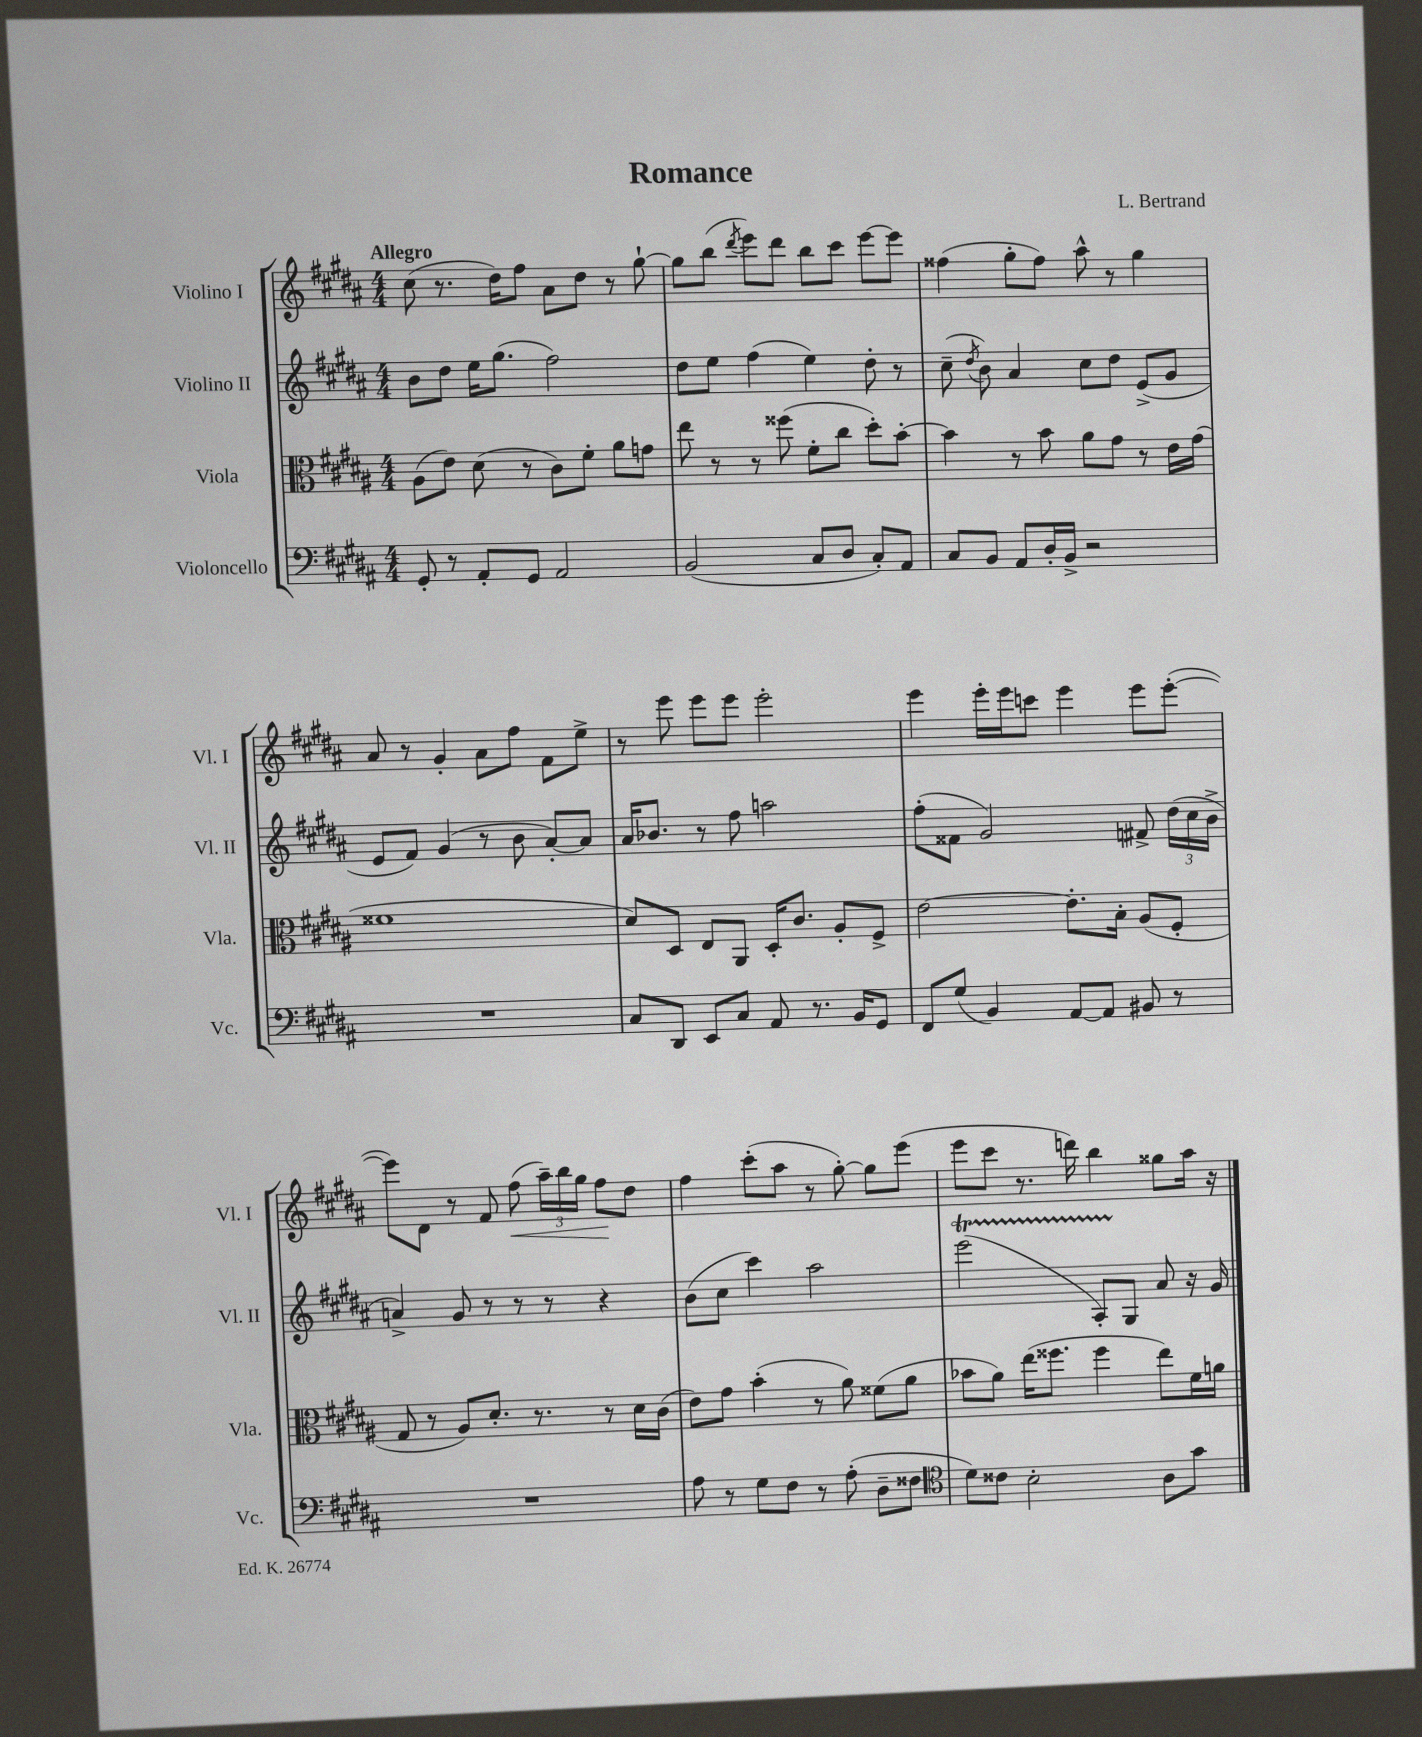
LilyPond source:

\header { title = "Romance" composer = "L. Bertrand" }
<<
\new StaffGroup <<
\new Staff = "s0" \with { instrumentName = "Violino I" shortInstrumentName = "Vl. I" } {
    \clef treble \key b \major \numericTimeSignature \time 4/4 \tempo "Allegro"
    \autoBeamOff cis''8( r8. dis''16[) fis''8] ais'8[ dis''8] r8 gis''8~-! |
    gis''8[ b''8]( \acciaccatura { dis'''8 } e'''8[) dis'''8] b''8[ cis'''8] e'''8[~ e'''8] |
    fisis''4( gis''8[-. fisis''8]) ais''8-^ r8 gis''4 |
    ais'8 r8 gis'4-. ais'8[ fis''8] fis'8[ e''8]-> |
    r8 e'''8 e'''8[ e'''8] e'''2-. |
    e'''4 e'''16[-. e'''16 c'''8] e'''4 e'''8[ e'''8]~-.( |
    e'''8[) dis'8] r8 fis'8 fis''8\<( \tuplet 3/2 { ais''16[--) b''16 gis''16] } fis''8[\! dis''8] |
    fis''4 cis'''8[-.( ais''8] r8 gis''8~-.) gis''8[ e'''8]( |
    e'''8[ cis'''8] r8. d'''16) b''4 gisis''8[ ais''16] r16 \bar "|." |
}
\new Staff = "s1" \with { instrumentName = "Violino II" shortInstrumentName = "Vl. II" } {
    \clef treble \key b \major \numericTimeSignature \time 4/4
    \autoBeamOff b'8[ dis''8] e''16[ gis''8.]( fis''2) |
    dis''8[ e''8] fis''4( e''4) dis''8-. r8 |
    cis''8--( \acciaccatura { dis''8 } b'8) ais'4 cis''8[ dis''8] e'8[->( gis'8] |
    e'8[ fis'8]) gis'4( r8 b'8 ais'8[~-.) ais'8] |
    ais'16[ bes'8.] r8 fis''8 a''2 |
    fis''8[-.( fisis'8] gis'2) fis'8-> \tuplet 3/2 { dis''16[( cis''16 b'16]-> } |
    a'4->) gis'8 r8 r8 r8 r4 |
    b'8[( cis''8] cis'''4) ais''2 |
    e'''2\startTrillSpan( ais8[-.) gis8]\stopTrillSpan ais'8 r16 gis'16 \bar "|." |
}
\new Staff = "s2" \with { instrumentName = "Viola" shortInstrumentName = "Vla." } {
    \clef alto \key b \major \numericTimeSignature \time 4/4
    \autoBeamOff ais8[( e'8]) dis'8( r8 cis'8[) fis'8]-. ais'8[ g'8] |
    e''8 r8 r8 fisis''8( fis'8[-. cis''8] dis''8[-.) b'8]~-. |
    b'4 r8 b'8 ais'8[ gis'8] r8 e'16[ gis'16]( |
    fisis'1 |
    dis'8[) dis8] e8[ ais,8] dis16[-. cis'8.] ais8[-. fis8]-> |
    e'2~ e'8.[-. b16]-. ais8[( fis8]-. |
    gis8 r8 ais8[) dis'8.]-. r8. r8 dis'16[ cis'16]( |
    e'8[) gis'8] b'4-.( r8 ais'8) fisis'8[( ais'8] |
    bes'8[ ais'8]) e''16[( fisis''8.] fisis''4 e''8[) fis'16 a'16] \bar "|." |
}
\new Staff = "s3" \with { instrumentName = "Violoncello" shortInstrumentName = "Vc." } {
    \clef bass \key b \major \numericTimeSignature \time 4/4
    \autoBeamOff gis,8-. r8 ais,8[-. gis,8] ais,2 |
    b,2( cis8[ dis8] cis8[-.) ais,8] |
    cis8[ b,8] ais,8[ dis16-. b,16]-> r2 |
    R1 |
    cis8[ dis,8] e,8[ cis8] ais,8 r8. b,16[ gis,8] |
    fis,8[ gis8]( b,4) ais,8[~ ais,8] bis,8 r8 |
    R1 |
    ais8 r8 gis8[ fis8] r8 ais8-.( dis8[-- fisis8] |
    \clef tenor dis'8[) cisis'8] b2-. ais8[ gis'8] \bar "|." |
}
>>
>>
\layout { \context { \Score \remove "Bar_number_engraver" } }
